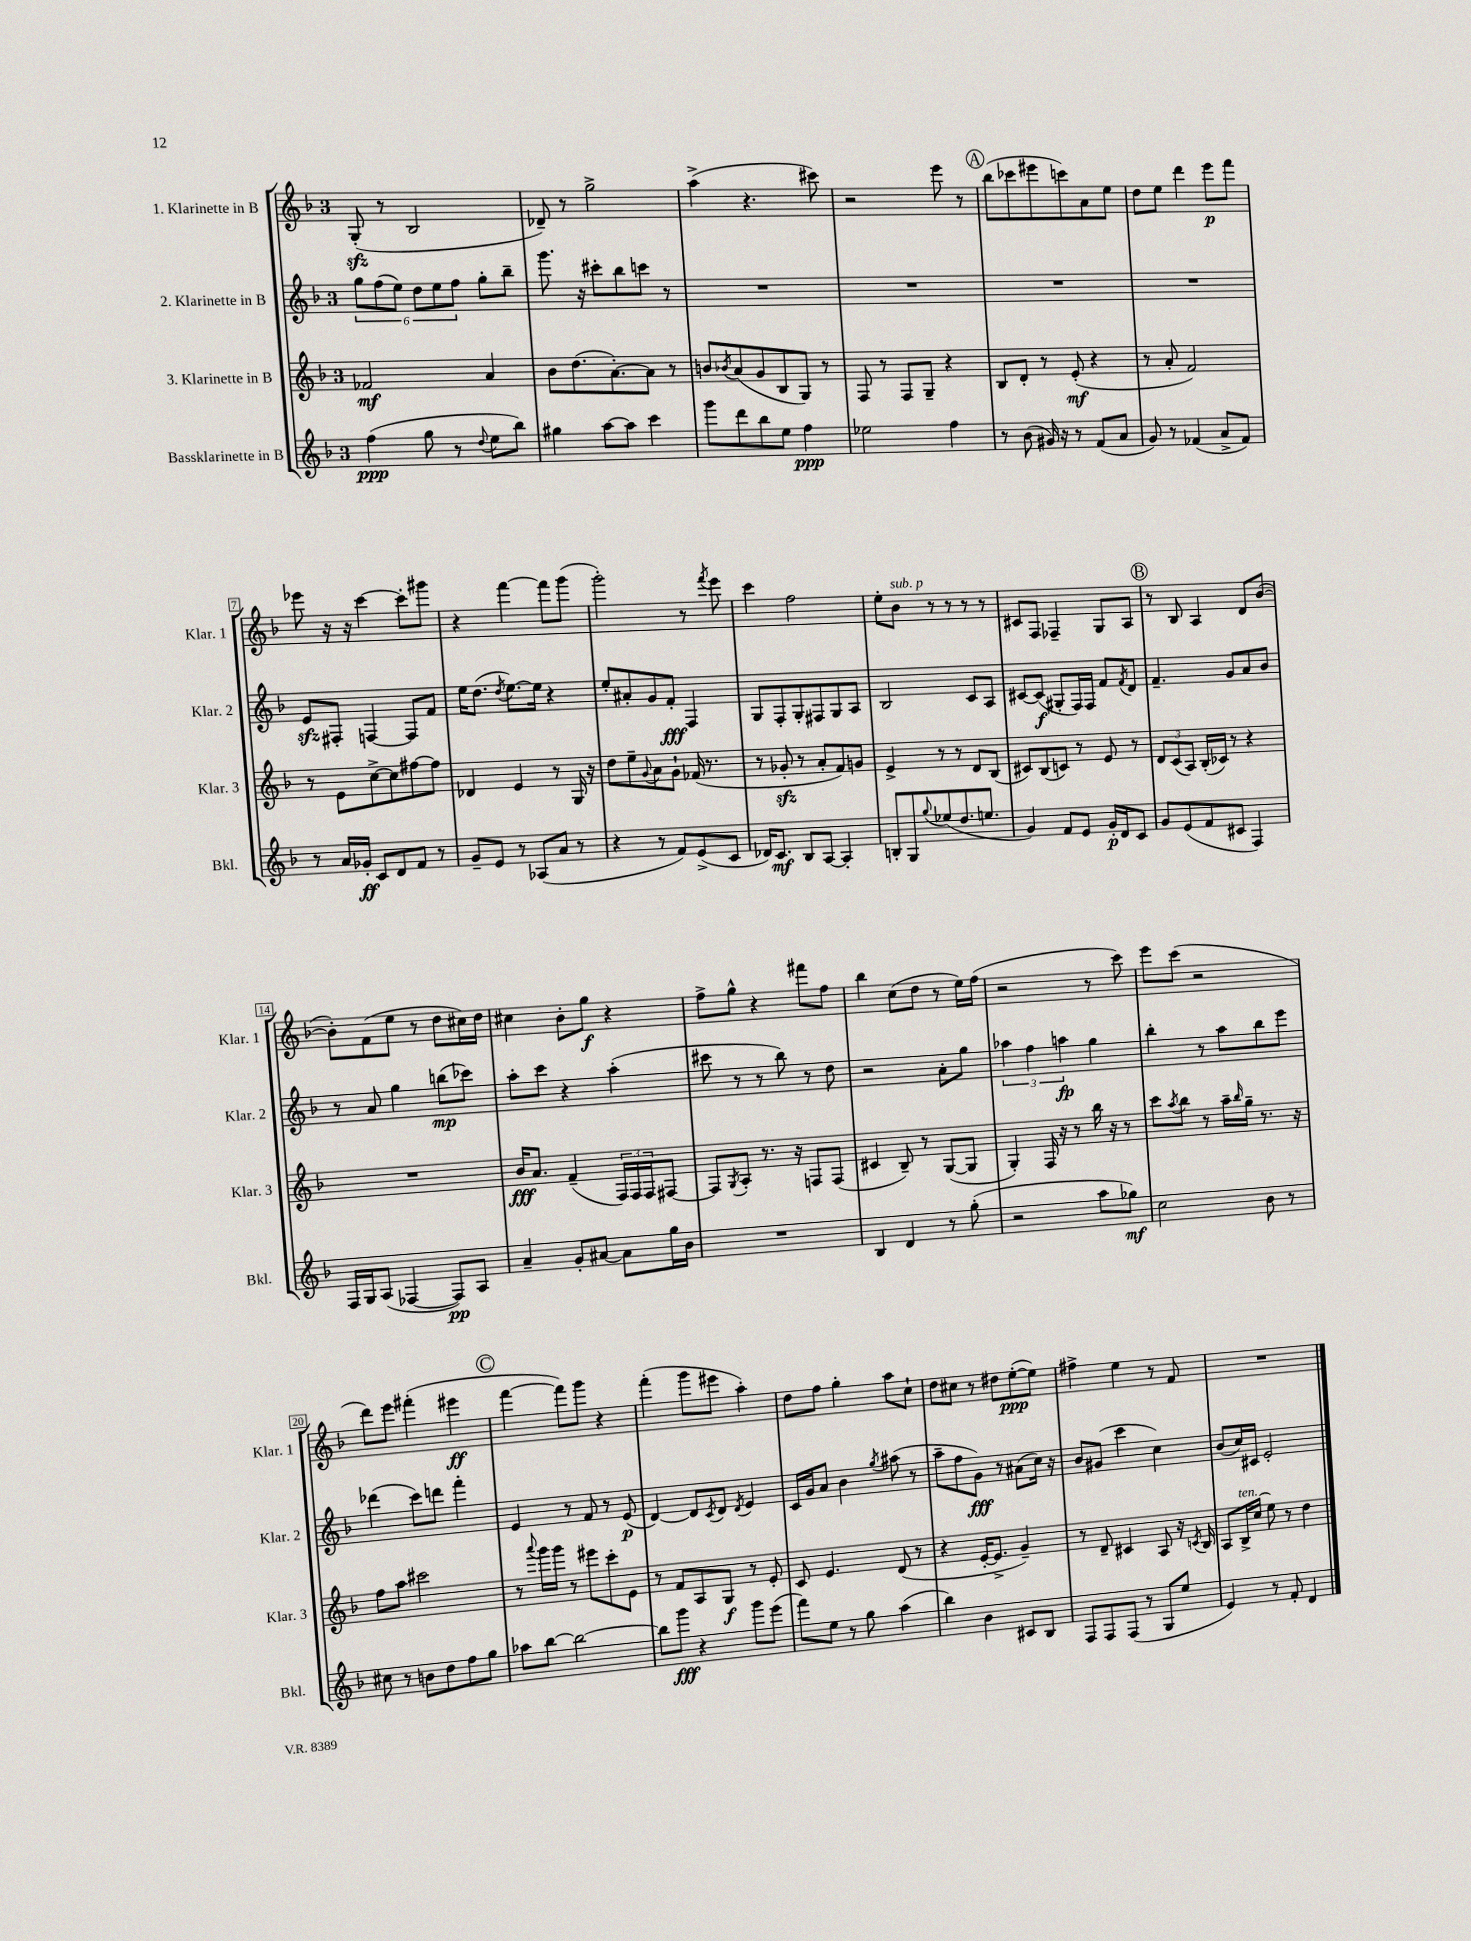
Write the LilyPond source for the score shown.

<<
\new StaffGroup <<
\new Staff = "s0" \with { instrumentName = "1. Klarinette in B" shortInstrumentName = "Klar. 1" } {
    \clef treble \key f \major \once \override Staff.TimeSignature.style = #'single-digit \time 3/4
    g8-.\sfz( r8 bes2 |
    des'8--) r8 g''2-> |
    a''4->( r4. cis'''8) |
    r2 e'''8 r8 |
    \mark \markup { \circle "A" } bes''8( ces'''8 eis'''8 c'''8) a'8 e''8 |
    d''8 e''8 d'''4 e'''8\p f'''8 |
    ees'''8 r16 r16 c'''4~ c'''8-. gis'''8 |
    r4 f'''4~ f'''8 g'''8( |
    g'''2-.) r8 \acciaccatura { f'''8 } e'''8 |
    c'''4 f''2 |
    e''8-. bes'8^\markup { \italic "sub. p" } r8 r8 r8 r8 |
    cis'8 f8 fes4-- g8 a8 |
    \mark \markup { \circle "B" } r8 bes8 a4 d'8 bes'8~( |
    bes'8-.) f'8( e''8 r8 d''8 cis''16) d''16 |
    cis''4 bes'8-. g''8\f r4 |
    f''8-> g''8-^ r4 fis'''8 f''8 |
    bes''4 c''8( d''8 r8 e''16) f''16( |
    r2 r8 c'''8) |
    e'''8 c'''8( r2 |
    d'''8) e'''8 fis'''4-.( eis'''4\ff |
    \mark \markup { \circle "C" } f'''4~ f'''8) g'''8 r4 |
    f'''4-.( g'''8 eis'''8 a''4-.) |
    d''8 f''8 g''4-. a''8 c''8-! |
    d''8 cis''8 r8 dis''8 e''8~-.\ppp( e''8) |
    fis''4-> e''4 r8 f'8 |
    R2. \bar "|." |
}
\new Staff = "s1" \with { instrumentName = "2. Klarinette in B" shortInstrumentName = "Klar. 2" } {
    \clef treble \key f \major \once \override Staff.TimeSignature.style = #'single-digit \time 3/4
    \tuplet 6/4 { g''8 f''8( e''8) d''8 e''8 f''8 } g''8-. bes''8-- |
    g'''8. r16 cis'''8-. bes''8 c'''8 r8 |
    R2. |
    R2. |
    \mark \markup { \circle "A" } R2. |
    R2. |
    e'8\sfz fis8-. f4~ f8 f'8 |
    e''16 d''8.( \acciaccatura { d''8 } e''8.~) e''16 r4 |
    e''8-. ais'8-. g'8 f'8-.\fff f4 |
    g8 f8-. g8-. fis8 g8 a8 |
    bes2 c'8 a8 |
    cis'8~ cis'8\f( gis8-. f16) f16 f'8 \acciaccatura { f'8 } d'8 |
    \mark \markup { \circle "B" } f'4.-- g'8 a'8 bes'8 |
    r8 a'8 g''4 b''8\mp( ces'''8) |
    a''8-. c'''8 r4 a''4-.( |
    cis'''8 r8 r8 bes''8) r8 d''8 |
    r2 a'8-. g''8 |
    \tuplet 3/2 { aes''4 f''4 a''4\fp } g''4 |
    bes''4-. r8 a''8 bes''8 e'''8 |
    des'''4( c'''8) d'''8 f'''4-. |
    \mark \markup { \circle "C" } e'4 r8 f'8 r8 e'8\p( |
    d'4~) d'8 \acciaccatura { c'8 } d'8 \acciaccatura { d'8 } e'4 |
    c'16 g'16 a'8 bes'4 \acciaccatura { g''8 } ais''8( r8 |
    a''8-- f''8 g'8\fff) r8 ais'8( c''16) r16 |
    bes'8 gis'8( c'''4 c''4) |
    bes'8( c''16) cis'16 e'2-. \bar "|." |
}
\new Staff = "s2" \with { instrumentName = "3. Klarinette in B" shortInstrumentName = "Klar. 3" } {
    \clef treble \key f \major \once \override Staff.TimeSignature.style = #'single-digit \time 3/4
    fes'2\mf a'4 |
    bes'8 d''8.( a'8.~-.) a'8 r8 |
    b'8 \acciaccatura { bes'8 } a'8( g'8 bes8 g8) r8 |
    f8 r8 f8 g8-- r4 |
    \mark \markup { \circle "A" } bes8 d'8-. r8 e'8-.\mf( r4 |
    r8 a'8-. f'2) |
    r8 e'8 c''8~-> c''8 fis''8~ fis''8 |
    des'4 e'4 r8 g16 r16 |
    d''8 e''8-- \appoggiatura { g'8 } a'8 g'8-! fes'16( r8. |
    r8 ges'8-.\sfz r8 a'8-. f'8) g'8 |
    e'4-> r8 r8 d'8 bes8( |
    cis'8) bes8( c'8) r8 e'8 r8 |
    \mark \markup { \circle "B" } \tuplet 3/2 { d'8 c'8( a8) } bes16-.( ces'16) r8 r4 |
    R2. |
    bes'16\fff a'8. f'4--( \tuplet 3/2 { f16) f16 f16 } fis8~ |
    fis8 \acciaccatura { g8 } a8-. r8. r16 f8 f8( |
    cis'4 bes8--) r8 g8~( g8 |
    g4-.) f16 r16 r8 bes''16 r16 r8 |
    c'''8 \acciaccatura { a''8 } bes''8 r8 a''16-- \grace { bes''16 } g''16-- r8. r16 |
    f''8 a''8 cis'''2 |
    \mark \markup { \circle "C" } r8 \appoggiatura { a'''8 } g'''16 g'''16 r8 eis'''8 c'''8-. e'8 |
    r8 f'8 a8 g8\f r8 e'8-. |
    c'8 e'4. d'8( r8 |
    r4 e'16~-. e'8.-> g'4--) |
    r8 d'8-- cis'4 a8 r16 \acciaccatura { c'8 } bes16 |
    a8 bes16->^\markup { \italic "ten." } c''16( e''8) r8 d''4 \bar "|." |
}
\new Staff = "s3" \with { instrumentName = "Bassklarinette in B" shortInstrumentName = "Bkl." } {
    \clef treble \key f \major \once \override Staff.TimeSignature.style = #'single-digit \time 3/4
    f''4\ppp( g''8 r8 \appoggiatura { d''8 } e''8 bes''8) |
    gis''4 a''8~ a''8 c'''4 |
    g'''8 d'''8 bes''8 e''8 f''4\ppp |
    ees''2 f''4 |
    \mark \markup { \circle "A" } r8 bes'8( gis'16) r16 r8 f'8( a'8 |
    g'8) r8 fes'4( a'8-> fes'8) |
    r8 a'16 ges'16-.\ff c'8 d'8 f'8 r8 |
    g'8-- e'8 r8 aes8( a'8 r8 |
    r4 r8 f'8) e'8->( c'8 |
    des'16) c'8.\mf bes8 a8~ a4-. |
    b8-. g8 \appoggiatura { g''8 } ees''8( d''8. e''8. |
    g'4) f'8 e'8 g'16-.\p d'16 c'8 |
    \mark \markup { \circle "B" } g'8 e'8( f'8 cis'8 f4) |
    f16 g16 a8( fes4~ fes8\pp) a8 |
    a'4-- g'8-. ais'8~ ais'8 g''16 bes'16 |
    R2. |
    bes4 d'4 r8 g''8-.( |
    r2 a''8 ges''8\mf) |
    c''2 bes'8 r8 |
    cis''8 r8 b'8 d''8 f''8 g''8 |
    \mark \markup { \circle "C" } aes''8 bes''8~ bes''2~ |
    bes''8 g'''8\fff r4 g'''8 e'''8( |
    f'''8) e''8 r8 g''8 a''4( |
    bes''4) bes'4 cis'8 bes8 |
    f8 f8 f8( r8 g8 e''8 |
    e'4) r8 f'8-. d'4 \bar "|." |
}
>>
>>
\layout { \context { \Score \override BarNumber.stencil = #(make-stencil-boxer 0.1 0.3 ly:text-interface::print) } }
